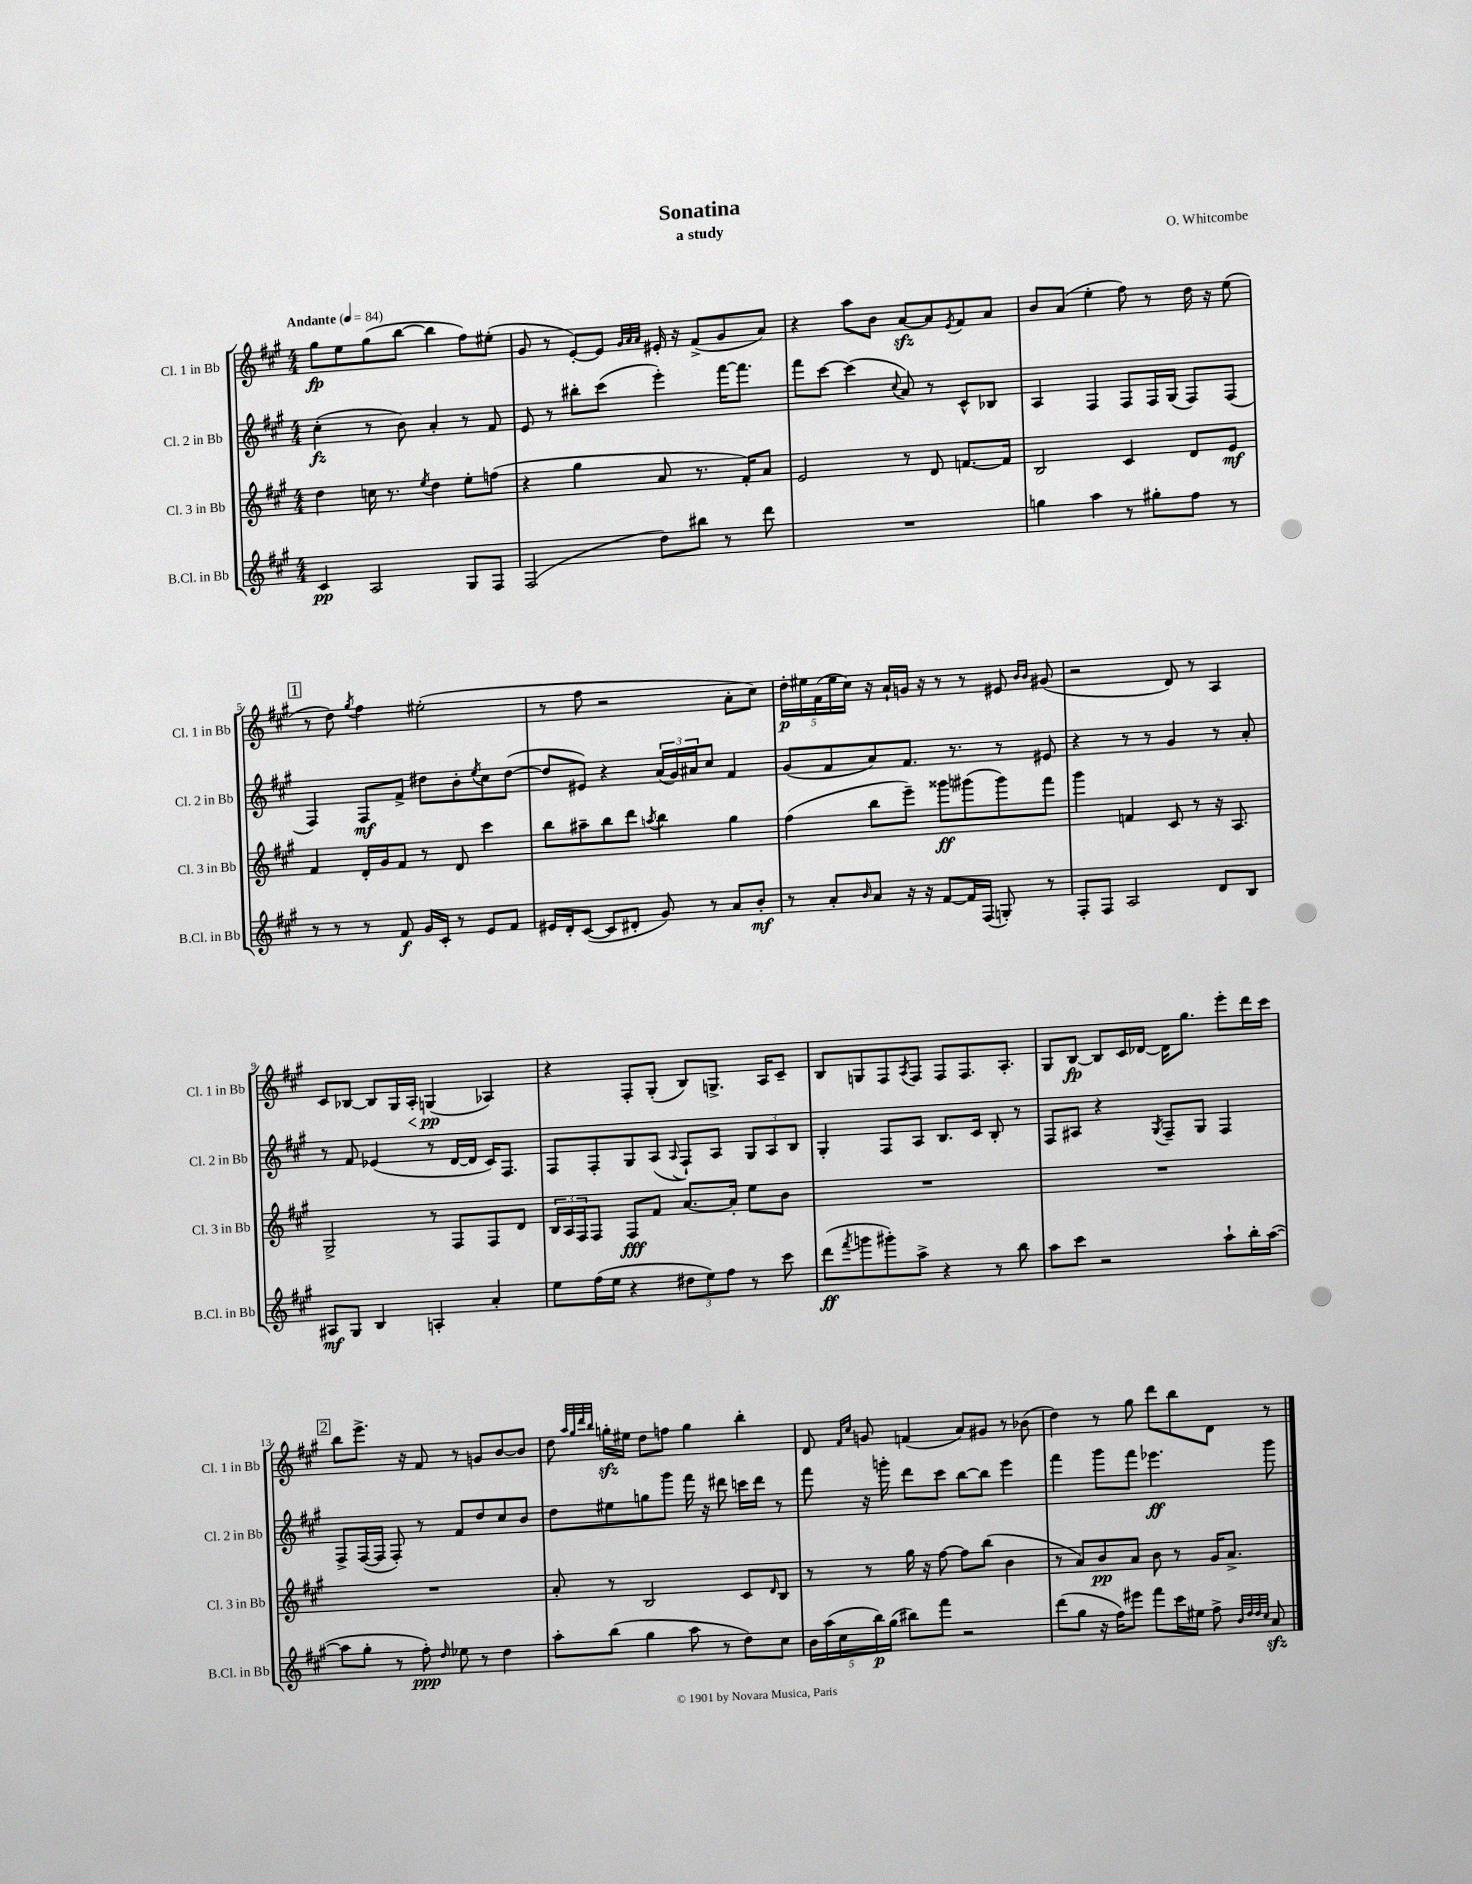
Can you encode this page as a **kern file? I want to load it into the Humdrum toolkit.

**kern	**kern	**kern	**kern
*staff4	*staff3	*staff2	*staff1
*clefG2	*clefG2	*clefG2	*clefG2
*k[f#c#g#]	*k[f#c#g#]	*k[f#c#g#]	*k[f#c#g#]
*M4/4	*M4/4	*M4/4	*M4/4
*MM84	*MM84	*MM84	*MM84
4c#	4dd	(4cc#'	8gg#
.	.	.	8ee
2A	16cc	8r	(8gg#
.	8.r	.	.
.	.	8b)	[8bb
.	8qee	.	.
.	4dd	4a'	4bb]
8G#	8ee'	8r	8ff#)
8F#	(8ff	8f#	(8ee#'
=	=	=	=
(2F#	4r	8e	8g#
.	.	8r	8r
.	4gg#	8bb#'	[8e')
.	.	(8ccc#	8e]
.	.	.	32qqg#
.	.	.	32qqa
.	.	.	32qqa
8dd)	8a	4eee')	16e#'
.	.	.	16r
8bb#	8.r	.	(8f#^
8r	.	[16fff#	8g#
.	16f#')	8.fff#]	.
8ddd	8a	.	8a)
=	=	=	=
1r	2e	8fff#	4r
.	.	[8ccc#	.
.	.	(4ccc#]	8aa
.	.	.	8b
.	.	8qqcc#	.
.	8r	8a)	[8a
.	8d	8r	8a]
.	.	.	8qe
.	[8.f	8c#^^	8f#
.	.	8B-	8a
.	16f]	.	.
=	=	=	=
4gg	2B	4A	8b
.	.	.	(8a
4aa	.	4F#	4ee'
8r	4c#	8F#	8ff#)
8gg#'	.	16F#	8r
.	.	(16G#	.
8ff#	8d	8F#)	16dd
.	.	.	16r
8r	8e	(8F#	(8ee
=	=	=	=
8r	4f#	4F#)	8r
8r	.	.	8dd)
.	.	.	8qgg#
8r	16d'	8F#	4ff#
.	16g#	.	.
8f#	8f#	8f#^	.
16g#	8r	8dd#	(2ee#'
16c#'	.	.	.
8r	8d	8b'	.
.	.	8qee	.
8e	4ccc#	8cc#	.
8f#	.	([8dd#	.
=	=	=	=
16e#	8bb	8dd#]	8r
16d'	.	.	.
([8c#	8aa#~	8e#)	8ff#
8c#]	8bb	4r	2r
8d#'	8ddd	.	.
.	8qaa	.	.
8g#)	4bb	(24a	.
.	.	24g#)	.
.	.	24a#	.
8r	.	8cc#	.
8a	4gg#	4f#	8a'
8b'	.	.	8cc#)
=	=	=	=
8r	(4ff#	(8g#	20dd'
.	.	.	20ee#
.	.	.	(20f#
8a'	.	8f#	.
.	.	.	20ee#
.	.	.	20cc#)
16qqb	.	.	.
8a	8bb	8a)	16r
.	.	.	16a`
16r	8eee~)	8.f#	16g
16r	.	.	16r
[8f#	8ggg##	.	8r
.	.	8.r	.
16f#]	(8ggg#	.	8r
(16F#	.	.	.
8G')	8ggg#)	8r	8e#
.	.	.	16qqb
.	.	.	16qqb
8r	8fff#	8e#	(8g#
=	=	=	=
8F#'	4ggg#	4r	2r
8F#	.	.	.
2A	4f	8r	.
.	.	8r	.
.	8c#	4g#	8d)
.	8r	.	8r
8d	16r	8r	4A
.	8.A	.	.
8B	.	8a'	.
=	=	=	=
8A#	2G#^	8r	8c#
8G#	.	8f#	[8B-
4B	.	(4e-	8B-]
.	.	.	16G#
.	.	.	16A'
4A'	8r	8r	(4G
.	8F#	[16d	.
.	.	16d]	.
4a'	8F#	16c#)	4A-)
.	.	8.F#	.
.	8d	.	.
=	=	=	=
8ee	24B	8F#	4r
.	24A	.	.
.	24F#	.	.
(16ff#	8F#	8F#'	.
16ee	.	.	.
4r	8F#	8G#	8F#'
.	8f#	(8A	(8G#'
.	.	8qqA	.
12dd#	[8.a	8F#`)	8B)
12ee)	.	.	.
.	.	8A	8.G^
12ff#	.	.	.
.	16a']	.	.
8r	8ee	12G#	.
.	.	.	16A
.	.	12A	.
8ccc#	8b	.	8c#~
.	.	12B	.
=	=	=	=
(8ddd	1r	4G#'	8B
8qfff#	.	.	.
8ggg	.	.	8G
8ggg#')	.	8F#	8F#
.	.	.	8qA
8aa^	.	8A	8F#
4r	.	8.B	8F#
.	.	.	8.F#
.	.	16c#	.
8r	.	8B'	.
.	.	.	8.A'
8bb	.	8r	.
=	=	=	=
8aa	1r	8F#	8G#
8ccc#	.	8A#	[8B
2r	.	4r	8B]
.	.	.	16c#
.	.	.	[16d-
.	.	8qG#	.
.	.	8F#~	16d-]
.	.	.	8.gg#
.	.	8G#	.
8aa`	.	4F#	8eee'
16bb'	.	.	16ddd
([16aa	.	.	16ccc#
=	=	=	=
8aa]	1r	8F#^	8bb
8gg#'	.	([16F#	8.eee^
.	.	16F#]	.
8r	.	8F#')	.
.	.	.	16r
8ff#')	.	8r	8f#
16qqdd	.	.	.
8ee-	.	8f#	8r
8r	.	8dd	8g
4dd	.	8cc#	[8b
.	.	8b	8b]
=	=	=	=
8aa'	8a'	8dd	8dd
.	.	.	32qqaa
.	.	.	32qqgg#
.	.	.	32qqddd
.	.	.	32qqbb
(8bb	8r	8ee#	16gg'
.	.	.	16ee#
4gg#	2B	8gg	8dd
.	.	8ggg#	8ff
8aa	.	16fff#	4gg
.	.	16r	.
8r	.	8ddd#	.
8dd)	8c#	16ccc	4bb'
.	.	16ddd#	.
.	16qqd	.	.
8cc#	8B	8r	.
=	=	=	=
20b	8r	8fff#	8d
(20aa	.	.	.
20cc#	.	.	.
.	.	.	16qqf#
.	.	.	16qqcc#
.	8r	16r	8g
20bb)	.	.	.
.	.	16ggg'	.
(20gg#	.	.	.
8bb#)	16gg#	8ddd	(4f
.	16r	.	.
8fff#	[8ff#	8ccc#	.
2r	8ff#]	[8bb	8a)
.	(8bb	8bb]	8g#
.	4b	4eee	8r
.	.	.	(8b-
=	=	=	=
(8ddd	8r	4fff#	4dd)
8gg#	8a)	.	.
16r	8b	8ggg#	8r
16ff#)	.	.	.
8eee#	8a	8fff#	8gg#
8fff#	8b	4.eee-	8ddd
16ccc#	8r	.	8bb
16ee#	.	.	.
8ff#^	16g#	.	8d
.	8.a^	.	.
32qqb	.	.	.
32qqdd	.	.	.
32qqdd	.	.	.
32qqcc#	.	.	.
8a	.	8ggg#	8r
==	==	==	==
*-	*-	*-	*-
